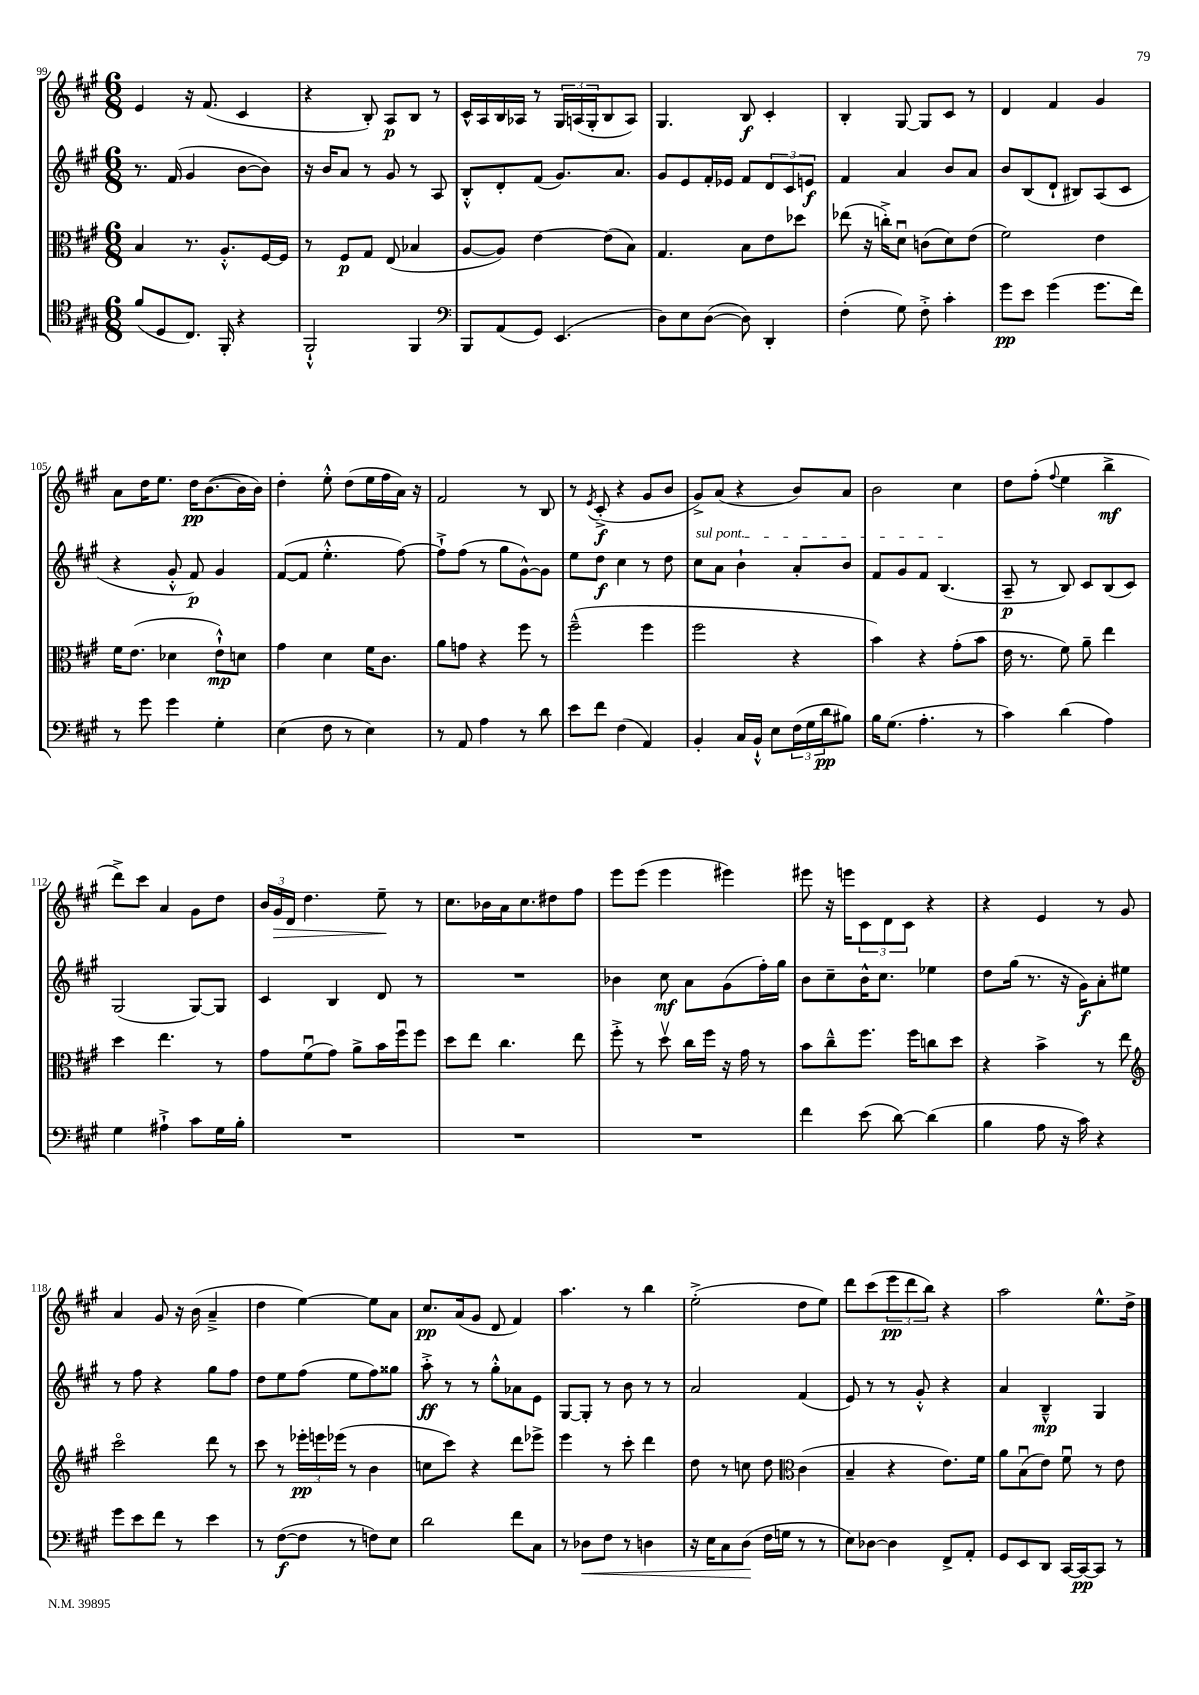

**kern	**dynam	**kern	**dynam	**kern	**dynam	**kern	**dynam
*part4	*part4	*part3	*part3	*part2	*part2	*part1	*part1
*staff4	*staff4	*staff3	*staff3	*staff2	*staff2	*staff1	*staff1
*clefC4	*	*clefC3	*	*clefG2	*	*clefG2	*
*k[f#c#g#]	*	*k[f#c#g#]	*	*k[f#c#g#]	*	*k[f#c#g#]	*
*M6/8	*	*M6/8	*	*M6/8	*	*M6/8	*
=99	=99	=99	=99	=99	=99	=99	=99
(8f#/L	.	4B/	.	8.r	.	4e/	.
8D/	.	.	.	.	.	.	.
.	.	.	.	(16f#/	.	.	.
8.C#/J)	.	8.r	.	4g#/	.	16r	.
.	.	.	.	.	.	(8.f#/	.
16FF#'/	.	8.A'^^/L	.	.	.	.	.
4r	.	.	.	[8b\L	.	4c#/	.
.	.	[16F#/L	.	8b\J])	.	.	.
.	.	16F#/JJ]	.	.	.	.	.
=100	=100	=100	=100	=100	=100	=100	=100
2FF#`^^/	.	8r	.	16r	.	4r	.
.	.	.	.	16b/KL	.	.	.
.	.	8F#/L	p	8a/J	.	.	.
.	.	8G#/J	.	8r	.	8B'/)	.
.	.	(8E/	.	8g#/	.	8A/L	p
4FF#/	.	4B-X/	.	8r	.	8B/J	.
.	.	.	.	8A/	.	8r	.
=101	=101	=101	=101	=101	=101	=101	=101
*clefF4	*	*	*	*	*	*	*
8BBB/L	.	[8A/L	.	8B'^^/L	.	16c#^^/LL	.
.	.	.	.	.	.	16A/	.
(8AA/	.	8A/J])	.	8d'/	.	16B/	.
.	.	.	.	.	.	16A-X/JJ	.
8GG#/J)	.	[4e\	.	(8f#/J	.	8r	.
(4.EE/	.	.	.	8.g#/L)	.	24G#/LL	.
.	.	.	.	.	.	(24An/	.
.	.	.	.	.	.	24G#'/J	.
.	.	(8e\L]	.	.	.	8B/	.
.	.	.	.	8.a/J	.	.	.
.	.	8B\J)	.	.	.	8A/J)	.
=102	=102	=102	=102	=102	=102	=102	=102
8D\L)	.	4.G#/	.	8g#/L	.	4.G#/	.
8E\	.	.	.	8e/	.	.	.
([8D\J	.	.	.	16f#'/L	.	.	.
.	.	.	.	16e-X/JJ	.	.	.
8D\])	.	8B\L	.	8f#/L	.	8B/	f
4DD'/	.	8e\	.	12d/	.	4c#'/	.
.	.	.	.	12c#/	.	.	.
.	.	8dd-X\J	.	.	.	.	.
.	.	.	.	12en/J	f	.	.
=103	=103	=103	=103	=103	=103	=103	=103
(4F#'\	.	(8ee-X\	.	4f#/	.	4B'/	.
.	.	16r	.	.	.	.	.
.	.	16ccn'^\KL)	.	.	.	.	.
8G#\)	.	8du\J	.	4a/	.	[8G#/	.
8F#'^\	.	(8cn\L	.	.	.	8G#/L]	.
4c#'\	.	8d\)	.	8b/L	.	8c#/J	.
.	.	(8e\J	.	8a/J	.	8r	.
=104	=104	=104	=104	=104	=104	=104	=104
8g#\L	pp	2f#\)	.	8b/L	.	4d/	.
8e\J	.	.	.	(8B/	.	.	.
(4g#\	.	.	.	8d`/J	.	4f#/	.
.	.	.	.	8B#X/L)	.	.	.
8.g#\L	.	4e\	.	(8A/	.	4g#/	.
.	.	.	.	8c#/J	.	.	.
16f#\Jk)	.	.	.	.	.	.	.
!!LO:LB:g=z
=105	=105	=105	=105	=105	=105	=105	=105
8r	.	16f#\KL	.	4r	.	8a\L	.
.	.	(8.e\J	.	.	.	.	.
8g#\	.	.	.	.	.	16dd\K	.
.	.	.	.	.	.	8.ee\J	.
4g#\	.	4d-X\	.	8g#'^^/	.	.	.
.	.	.	.	8f#/)	p	16dd\KL	pp
.	.	.	.	.	.	([8.b\	.
4G#'\	.	8e`^^\L)	mp	4g#/	.	.	.
.	.	8dn\J	.	.	.	16b\L]	.
.	.	.	.	.	.	16b\JJ)	.
=106	=106	=106	=106	=106	=106	=106	=106
(4E\	.	4g#\	.	([8f#/L	.	4dd'\	.
.	.	.	.	8f#/J]	.	.	.
8F#\	.	4d\	.	4.ee'^^\	.	8ee'^^\	.
8r	.	.	.	.	.	(8dd\L	.
4E\)	.	16f#\KL	.	.	.	16ee\L	.
.	.	8.c#\J	.	.	.	16ff#\	.
.	.	.	.	[8ff#\)	.	16a\JJ)	.
.	.	.	.	.	.	16r	.
=107	=107	=107	=107	=107	=107	=107	=107
8r	.	8a\L	.	8ff#`^\L]	.	2f#/	.
8AA/	.	8gn\J	.	(8ff#\J	.	.	.
4A\	.	4r	.	8r	.	.	.
.	.	.	.	8gg#\L	.	.	.
8r	.	8ff#\	.	[8g#^^\)	.	8r	.
8d\	.	8r	.	8g#\J]	.	8B/	.
=108	=108	=108	=108	=108	=108	=108	=108
8e\L	.	(2ff#~^^\	.	8ee\L	.	8r	.
.	.	.	.	.	.	8qe/	.
8f#\J	.	.	.	8dd\J	f	(8c#'^/	f
(4F#\	.	.	.	4cc#\	.	4r	.
4AA/)	.	4ff#\	.	8r	.	8g#/L	.
.	.	.	.	8dd\	.	8b/J	.
=109	=109	=109	=109	=109	=109	=109	=109
!	!	!	!	!LO:TX:a:i:t=sul pont.	!	!	!
4BB'/	.	2ff#\	.	8cc#\L	.	8g#^/L)	.
.	.	.	.	8a\J	.	(8a/J	.
16C#/LL	.	.	.	4b`\	.	4r	.
16BB`^^/JJ	.	.	.	.	.	.	.
8E\L	.	.	.	.	.	.	.
(24F#\L	.	4r	.	8a'/L	.	8b/L)	.
24G#\	.	.	.	.	.	.	.
24d\J	pp	.	.	.	.	.	.
8B#X\J)	.	.	.	8b/J	.	8a/J	.
=110	=110	=110	=110	=110	=110	=110	=110
16B\KL	.	4b\)	.	8f#/L	.	2b\	.
(8.G#\J	.	.	.	.	.	.	.
.	.	.	.	8g#/	.	.	.
4.A'\	.	4r	.	8f#/J	.	.	.
.	.	.	.	(4.B/	.	.	.
.	.	(8g#'\L	.	.	.	4cc#\	.
8r	.	8b\J	.	.	.	.	.
=111	=111	=111	=111	=111	=111	=111	=111
4c#\)	.	16e\	.	8A~/	p	8dd\L	.
.	.	8.r	.	.	.	.	.
.	.	.	.	8r	.	(8ff#'\J	.
.	.	.	.	.	.	8qqff#/	.
(4d\	.	8f#\)	.	8B/)	.	4ee\	.
.	.	8a~\	.	8c#/L	.	.	.
4A\)	.	4ee\	.	(8B/	.	4bb^\	mf
.	.	.	.	8c#/J)	.	.	.
!!LO:LB:g=z
=112	=112	=112	=112	=112	=112	=112	=112
4G#\	.	4dd\	.	(2G#/	.	8ddd^\L)	.
.	.	.	.	.	.	8ccc#\J	.
4A#X`^\	.	4.ee\	.	.	.	4a/	.
8c#\L	.	.	.	[8G#/L)	.	8g#\L	.
16G#\L	.	8r	.	8G#/J]	.	8dd\J	.
16B'\JJ	.	.	.	.	.	.	.
=113	=113	=113	=113	=113	=113	=113	=113
2.r	.	8g#\L	.	4c#/	.	24b/LL	.
!	!	!	!	!	!	!	!LO:HP:b
.	.	.	.	.	.	24g#/	>
.	.	.	.	.	.	24d/JJ	.
.	.	(8f#u\	.	.	.	4.dd\	.
.	.	8g#\J)	.	4B/	.	.	.
.	.	8a^\L	.	.	.	.	.
.	.	16b\L	.	8d/	.	8ee~\	.
.	.	16ff#u\J	.	.	.	.	.
.	.	8ff#\J	.	8r	.	8r	]
=114	=114	=114	=114	=114	=114	=114	=114
2.r	.	8dd\L	.	2.r	.	8.cc#\L	.
.	.	8ee\J	.	.	.	.	.
.	.	.	.	.	.	16b-X\L	.
.	.	4.cc#\	.	.	.	16a\J	.
.	.	.	.	.	.	8.cc#\	.
.	.	.	.	.	.	8dd#X\	.
.	.	8ee\	.	.	.	8ff#\J	.
=115	=115	=115	=115	=115	=115	=115	=115
2.r	.	8ff#'^\	.	4b-X\	.	8eee\L	.
.	.	8r	.	.	.	(8eee\J	.
.	.	8ddv\	.	8cc#\	mf	4eee\	.
.	.	16cc#\LL	.	8a\L	.	.	.
.	.	16ff#\JJ	.	.	.	.	.
.	.	16r	.	(8g#\	.	4eee#X\)	.
.	.	16g#\	.	.	.	.	.
.	.	8r	.	16ff#'\L)	.	.	.
.	.	.	.	16gg#\JJ	.	.	.
=116	=116	=116	=116	=116	=116	=116	=116
4f#\	.	8b\L	.	8b\L	.	8eee#X\	.
.	.	8cc#~^^\	.	8cc#~\	.	16r	.
.	.	.	.	.	.	16eeen\KL	.
(8e\	.	8.ff#\J	.	16b^^\K	.	12c#\	.
.	.	.	.	8.cc#\J	.	.	.
.	.	.	.	.	.	12d\	.
[8d\)	.	.	.	.	.	.	.
.	.	.	.	.	.	12c#\J	.
.	.	16ff#\KL	.	.	.	.	.
(4d\]	.	8ccn\	.	4ee-X\	.	4r	.
.	.	8dd\J	.	.	.	.	.
=117	=117	=117	=117	=117	=117	=117	=117
4B\	.	4r	.	8dd\L	.	4r	.
.	.	.	.	(16gg#\Jk	.	.	.
.	.	.	.	8.r	.	.	.
8A\	.	4b^\	.	.	.	4e/	.
16r	.	.	.	16r	.	.	.
16c#\)	.	.	.	16g#\KL)	f	.	.
4r	.	8r	.	8a'\	.	8r	.
.	.	8ee\	.	8ee#X\J	.	8g#/	.
!!LO:LB:g=z
=118	=118	=118	=118	=118	=118	=118	=118
*	*	*clefG2	*	*	*	*	*
8g#\L	.	2ccc#\	.	8r	.	4a/	.
8e\	.	.	.	8ff#\	.	.	.
8f#\J	.	.	.	4r	.	8g#/	.
8r	.	.	.	.	.	16r	.
.	.	.	.	.	.	(16b\	.
4e\	.	8ddd\	.	8gg#\L	.	4a~^/	.
.	.	8r	.	8ff#\J	.	.	.
=119	=119	=119	=119	=119	=119	=119	=119
8r	.	8ccc#\	.	8dd\L	.	4dd\	.
([8F#\L	f	8r	.	8ee\	.	.	.
8F#\J]	.	24eee-X'\LL	pp	(8ff#\J	.	[4ee\)	.
.	.	24eeen\	.	.	.	.	.
.	.	(24eee-X\JJ	.	.	.	.	.
8r	.	8r	.	8ee\L	.	.	.
8Fn\L)	.	4b\	.	8ff#\)	.	8ee\L]	.
8E\J	.	.	.	8gg##X\J	.	8a\J	.
=120	=120	=120	=120	=120	=120	=120	=120
2d\	.	8ccn\L	.	8aa'^\	ff	8.cc#/L	pp
.	.	8ccc#\J)	.	8r	.	.	.
.	.	.	.	.	.	(16a/k	.
.	.	4r	.	8r	.	8g#/J	.
.	.	.	.	8gg#'^^\L	.	8d/	.
8f#\L	.	8ddd\L	.	8a-X\	.	4f#/)	.
8C#\J	.	8eee-X^\J	.	8e\J	.	.	.
=121	=121	=121	=121	=121	=121	=121	=121
8r	.	4eee\	.	[8G#/L	.	4.aa\	.
!	!LO:HP:b	!	!	!	!	!	!
8D-X\L	<	.	.	8G#'/J]	.	.	.
8F#\J	.	8r	.	8r	.	.	.
8r	.	8ccc#'\	.	8b\	.	8r	.
4Dn\	.	4ddd\	.	8r	.	4bb\	.
.	.	.	.	8r	.	.	.
=122	=122	=122	=122	=122	=122	=122	=122
16r	.	8dd\	.	2a/	.	(2ee'^\	.
16E\KL	.	.	.	.	.	.	.
8C#\	.	8r	.	.	.	.	.
(8D\J	.	8ccn\	.	.	.	.	.
16F#\LL	[	8dd\	.	.	.	.	.
16Gn\JJ	.	.	.	.	.	.	.
*	*	*clefC3	*	*	*	*	*
8r	.	(4c#\	.	(4f#/	.	8dd\L	.
8r	.	.	.	.	.	8ee\J)	.
=123	=123	=123	=123	=123	=123	=123	=123
8E\L)	.	4B~/	.	8e/)	.	8ddd\L	.
[8D-X\J	.	.	.	8r	.	(8ccc#\	.
4D-\]	.	4r	.	8r	.	12eee\	pp
.	.	.	.	.	.	12ddd\	.
.	.	.	.	8g#'^^/	.	.	.
.	.	.	.	.	.	12bb\J)	.
8FF#^/L	.	8.e\L)	.	4r	.	4r	.
8AA'/J	.	.	.	.	.	.	.
.	.	16f#\Jk	.	.	.	.	.
=124	=124	=124	=124	=124	=124	=124	=124
8GG#/L	.	8a\L	.	4a/	.	2aa\	.
8EE/	.	(8Bu\	.	.	.	.	.
8DD/J	.	8e\J)	.	4B~^^/	mp	.	.
[16CC#/LL	.	8f#u\	.	.	.	.	.
16CC#/J_	pp	.	.	.	.	.	.
8CC#/J]	.	8r	.	4G#/	.	8.ee^^\L	.
8r	.	8e\	.	.	.	.	.
.	.	.	.	.	.	16dd^\Jk	.
==	==	==	==	==	==	==	==
*-	*-	*-	*-	*-	*-	*-	*-
